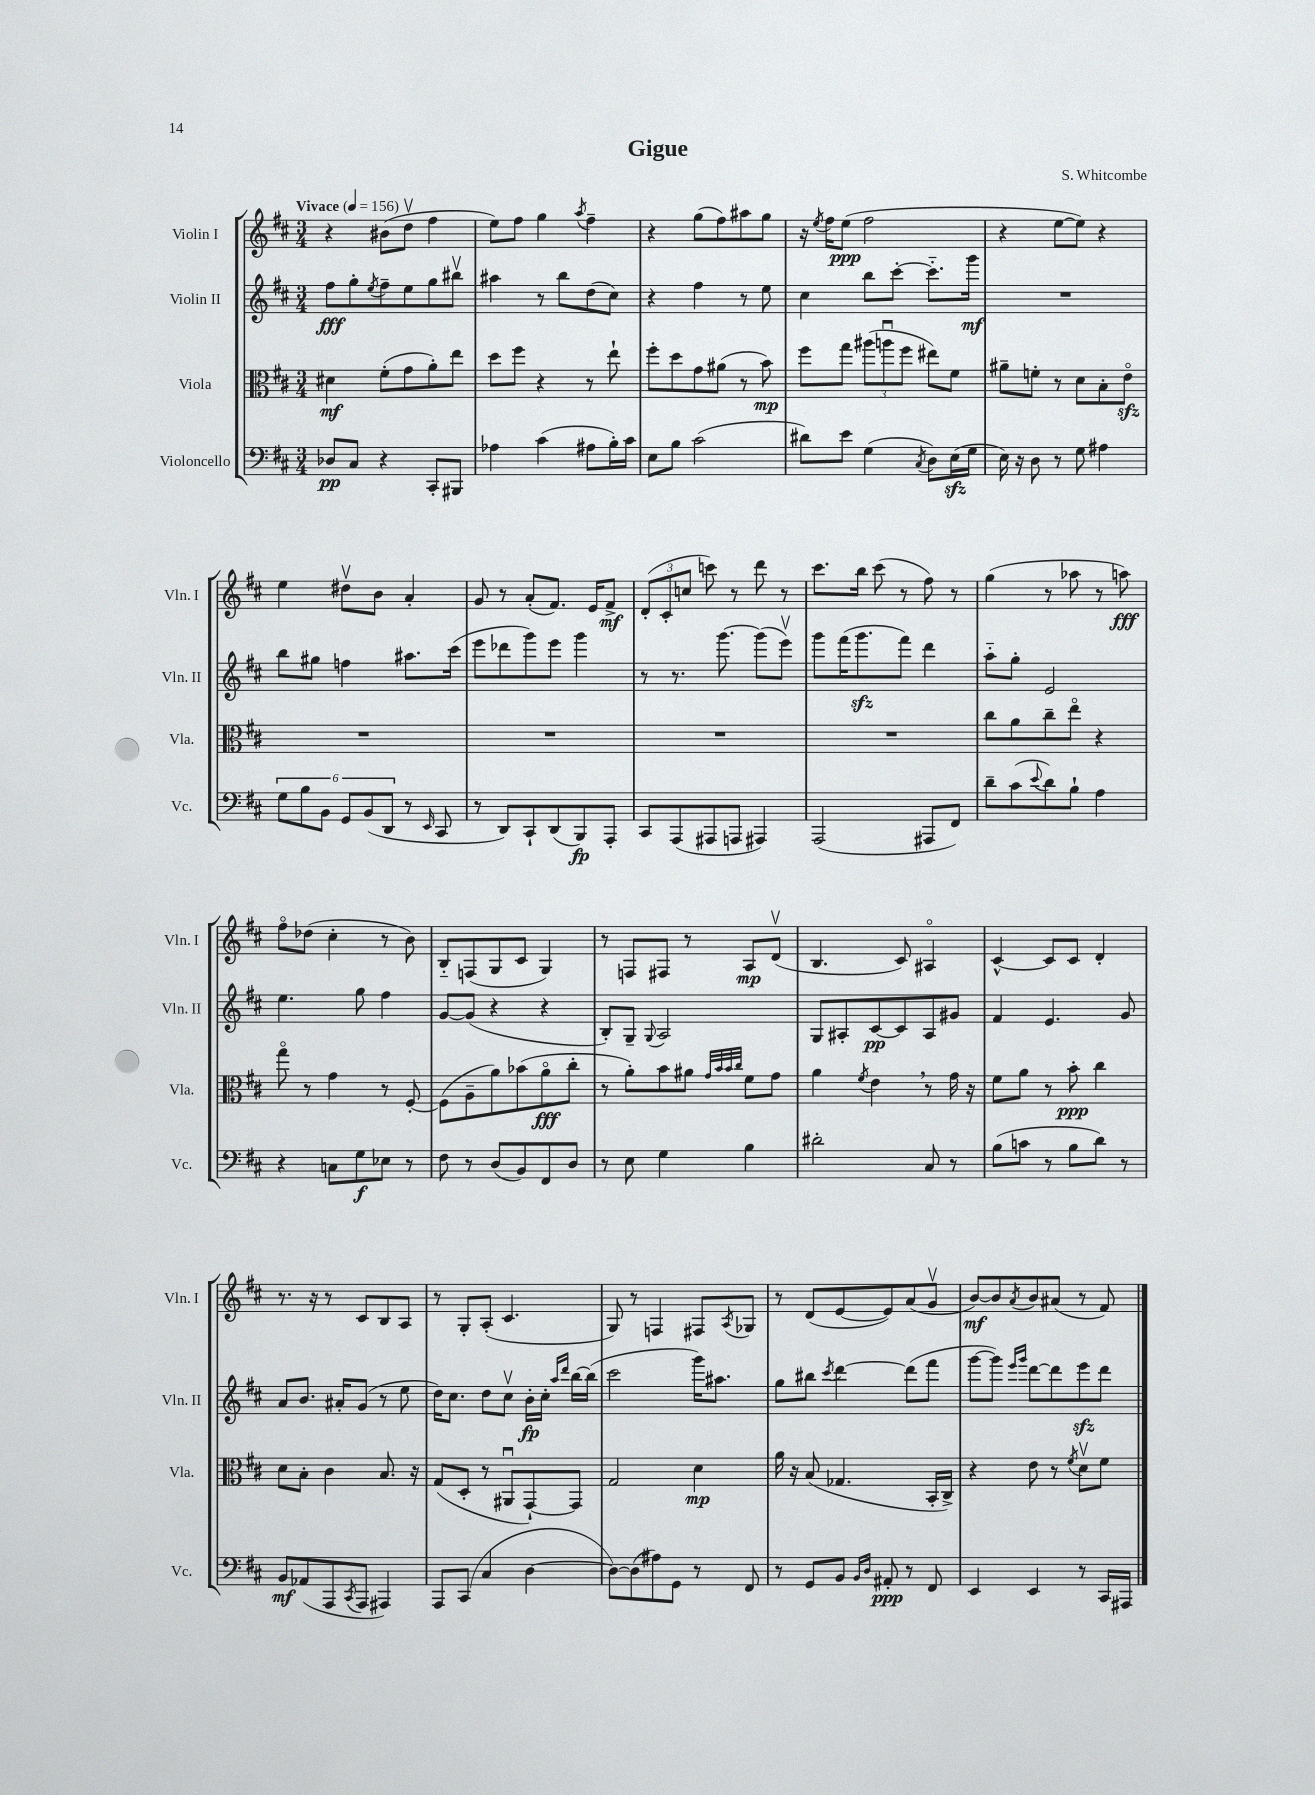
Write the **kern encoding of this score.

**kern	**kern	**kern	**kern
*staff4	*staff3	*staff2	*staff1
*clefF4	*clefC3	*clefG2	*clefG2
*k[f#c#]	*k[f#c#]	*k[f#c#]	*k[f#c#]
*M3/4	*M3/4	*M3/4	*M3/4
*MM156	*MM156	*MM156	*MM156
8D-	4d#	8ff#	4r
8C#	.	8gg'	.
.	.	8qee	.
4r	(8f#'	8ff#~	(8b#
.	8g	8ee	8ddv
8CC#'	8a')	8gg	4ff#
8BBB#	8ee	8bb#v	.
=	=	=	=
4A-	8dd	4aa#	8ee)
.	8ff#	.	8ff#
(4c#	4r	8r	4gg
.	.	8bb	.
.	.	.	8qaa
8A#	8r	(8dd	4ff#~
16B')	8ee`	8cc#)	.
16c#	.	.	.
=	=	=	=
8E	8ff#'	4r	4r
8B	8dd	.	.
(2c#	8g	4ff#	(8gg
.	(8a#	.	8ff#)
.	8r	8r	8aa#
.	8b)	8ee	8gg
=	=	=	=
8d#)	8ff#	4cc#	16r
.	.	.	8qee
.	.	.	16ff#
8e	8gg	.	(8ee
(4G	(12aa#	8bb	2ff#
.	12aau	.	.
.	.	[8ccc#'	.
.	12ff#	.	.
8qC#	.	.	.
8D)	8ee#)	8.ccc#'~]	.
(16E	8f#	.	.
16G	.	16ggg	.
=	=	=	=
16E)	8a#~	2.r	4r
16r	.	.	.
8D	8f'	.	.
8r	8r	.	[8ee
8G	8d	.	8ee])
4A#	8B'	.	4r
.	8eo	.	.
=	=	=	=
12G	2.r	8bb	4ee
12B	.	.	.
.	.	8gg#	.
12BB	.	.	.
12GG	.	4ff	8dd#v
(12BB	.	.	.
.	.	.	8b
12DD	.	.	.
8r	.	8.aa#	4a'
16qqEE	.	.	.
8CC#	.	.	.
.	.	(16ccc#	.
=	=	=	=
8r	2.r	8eee	8g
8DD)	.	8ddd-	8r
8CC#`	.	8ggg)	(8a'
(8DD	.	8eee	8.f#)
8BBB)	.	4ggg	.
.	.	.	16e
8AAA'	.	.	8f#^
=	=	=	=
8CC#	2.r	8r	(12d'
.	.	.	12c#'
(8AAA	.	8.r	.
.	.	.	12cc
8AAA#	.	.	8ccc)
.	.	[8.ggg	.
8AAA	.	.	8r
4AAA#)	.	(8ggg]	8ddd
.	.	8eeev)	8r
=	=	=	=
(2AAA	2.r	8ggg	8.ccc#
.	.	(16fff#	.
.	.	8.ggg	16bb
.	.	.	(8ccc#
.	.	8fff#)	8r
8AAA#	.	4ddd	8ff#)
8FF#)	.	.	8r
=	=	=	=
8d~	8cc#	8aa'~	(4gg
(8c#	8a	8gg'	.
8qqe	.	.	.
8d)	8cc#~	2e	8r
8B`	8eeo	.	8aa-
4A	4r	.	8r
.	.	.	8aa)
=	=	=	=
4r	8ggo	4.ee	8ff#o
.	8r	.	(8dd-
8C	4g	.	4cc#'
8G	.	8gg	.
8E-	8r	4ff#	8r
8r	[8F#'	.	8b)
=	=	=	=
8F#	(8F#]	[8g	8B'~
8r	8A~	(8g]	(8F
(8D	8a)	4r	8G
8BB)	(8b-	.	8c#
8FF#	8ao	4r	4G)
8D	8cc#'	.	.
=	=	=	=
8r	8r	8B')	8r
8E	8a')	8G~	8F
.	.	8qqG	.
4G	8b	2A	8F#
.	8a#	.	8r
.	32qqg	.	.
.	32qqb	.	.
.	32qqb	.	.
.	32qqcc#	.	.
4B	8f#	.	8A
.	8g	.	(8dv
=	=	=	=
2d#'	4a	8G	4.B
.	.	8A#'	.
.	8qf#	.	.
.	4e	[8c#	.
.	.	8c#]	8c#)
8C#	8r	8A#	4A#o
8r	16g	8g#	.
.	16r	.	.
=	=	=	=
(8B	8f#	4f#	[4c#^^
8c	8a	.	.
8r	8r	4.e	8c#]
8B	8b'	.	8c#
8d)	4cc#	.	4d'
8r	.	8g	.
=	=	=	=
8BB	8d	8a	8.r
(8AA-	8B'	8.b	.
.	.	.	16r
8AAA	4c#	.	8r
.	.	16a#'	.
8qCC#	.	.	.
8AAA	.	(8g	8c#
4AAA#)	8.B	8r	8B
.	.	8ee	8A
.	16r	.	.
=	=	=	=
8AAA	(8G	16dd)	8r
.	.	8.cc#	.
(8CC#	8D'	.	8G'
4C#	8r	8dd	(8A'
.	8AA#u	8cc#v	4.c#
[4D	[8GG`)	16b'	.
.	.	16cc#'	.
.	.	16qqaa	.
.	.	16qqddd	.
.	8GG]	[16bb	.
.	.	(16bb]	.
=	=	=	=
8D_)	2G	2ccc#	8G)
(8D]	.	.	8r
8A#)	.	.	4F
8GG	.	.	.
8r	4d	16ggg)	8F#
.	.	8.aa#	.
.	.	.	8qA
8FF#	.	.	8G-
=	=	=	=
8r	16a	8gg	8r
.	16r	.	.
8GG	(8B	8bb#	(8d
.	.	8qccc#	.
8BB	4.G-	[4ddd	[8e
16qqBB	.	.	.
16qqD	.	.	.
8AA#'	.	.	8e])
8r	.	(8ddd]	(8a
8FF#	16BB'	8fff#	8gv
.	16C#^)	.	.
=	=	=	=
4EE	4r	[8ggg	[8b)
.	.	8ggg])	8b]
.	.	16qqeee	.
.	.	16qqggg	8qa
4EE	8e	[8ddd	8b
.	8r	8ddd]	(8a#
.	8qf#	.	.
8r	8dv	8eee	8r
16CC#	8f#	8ddd	8f#)
16AAA#	.	.	.
==	==	==	==
*-	*-	*-	*-
